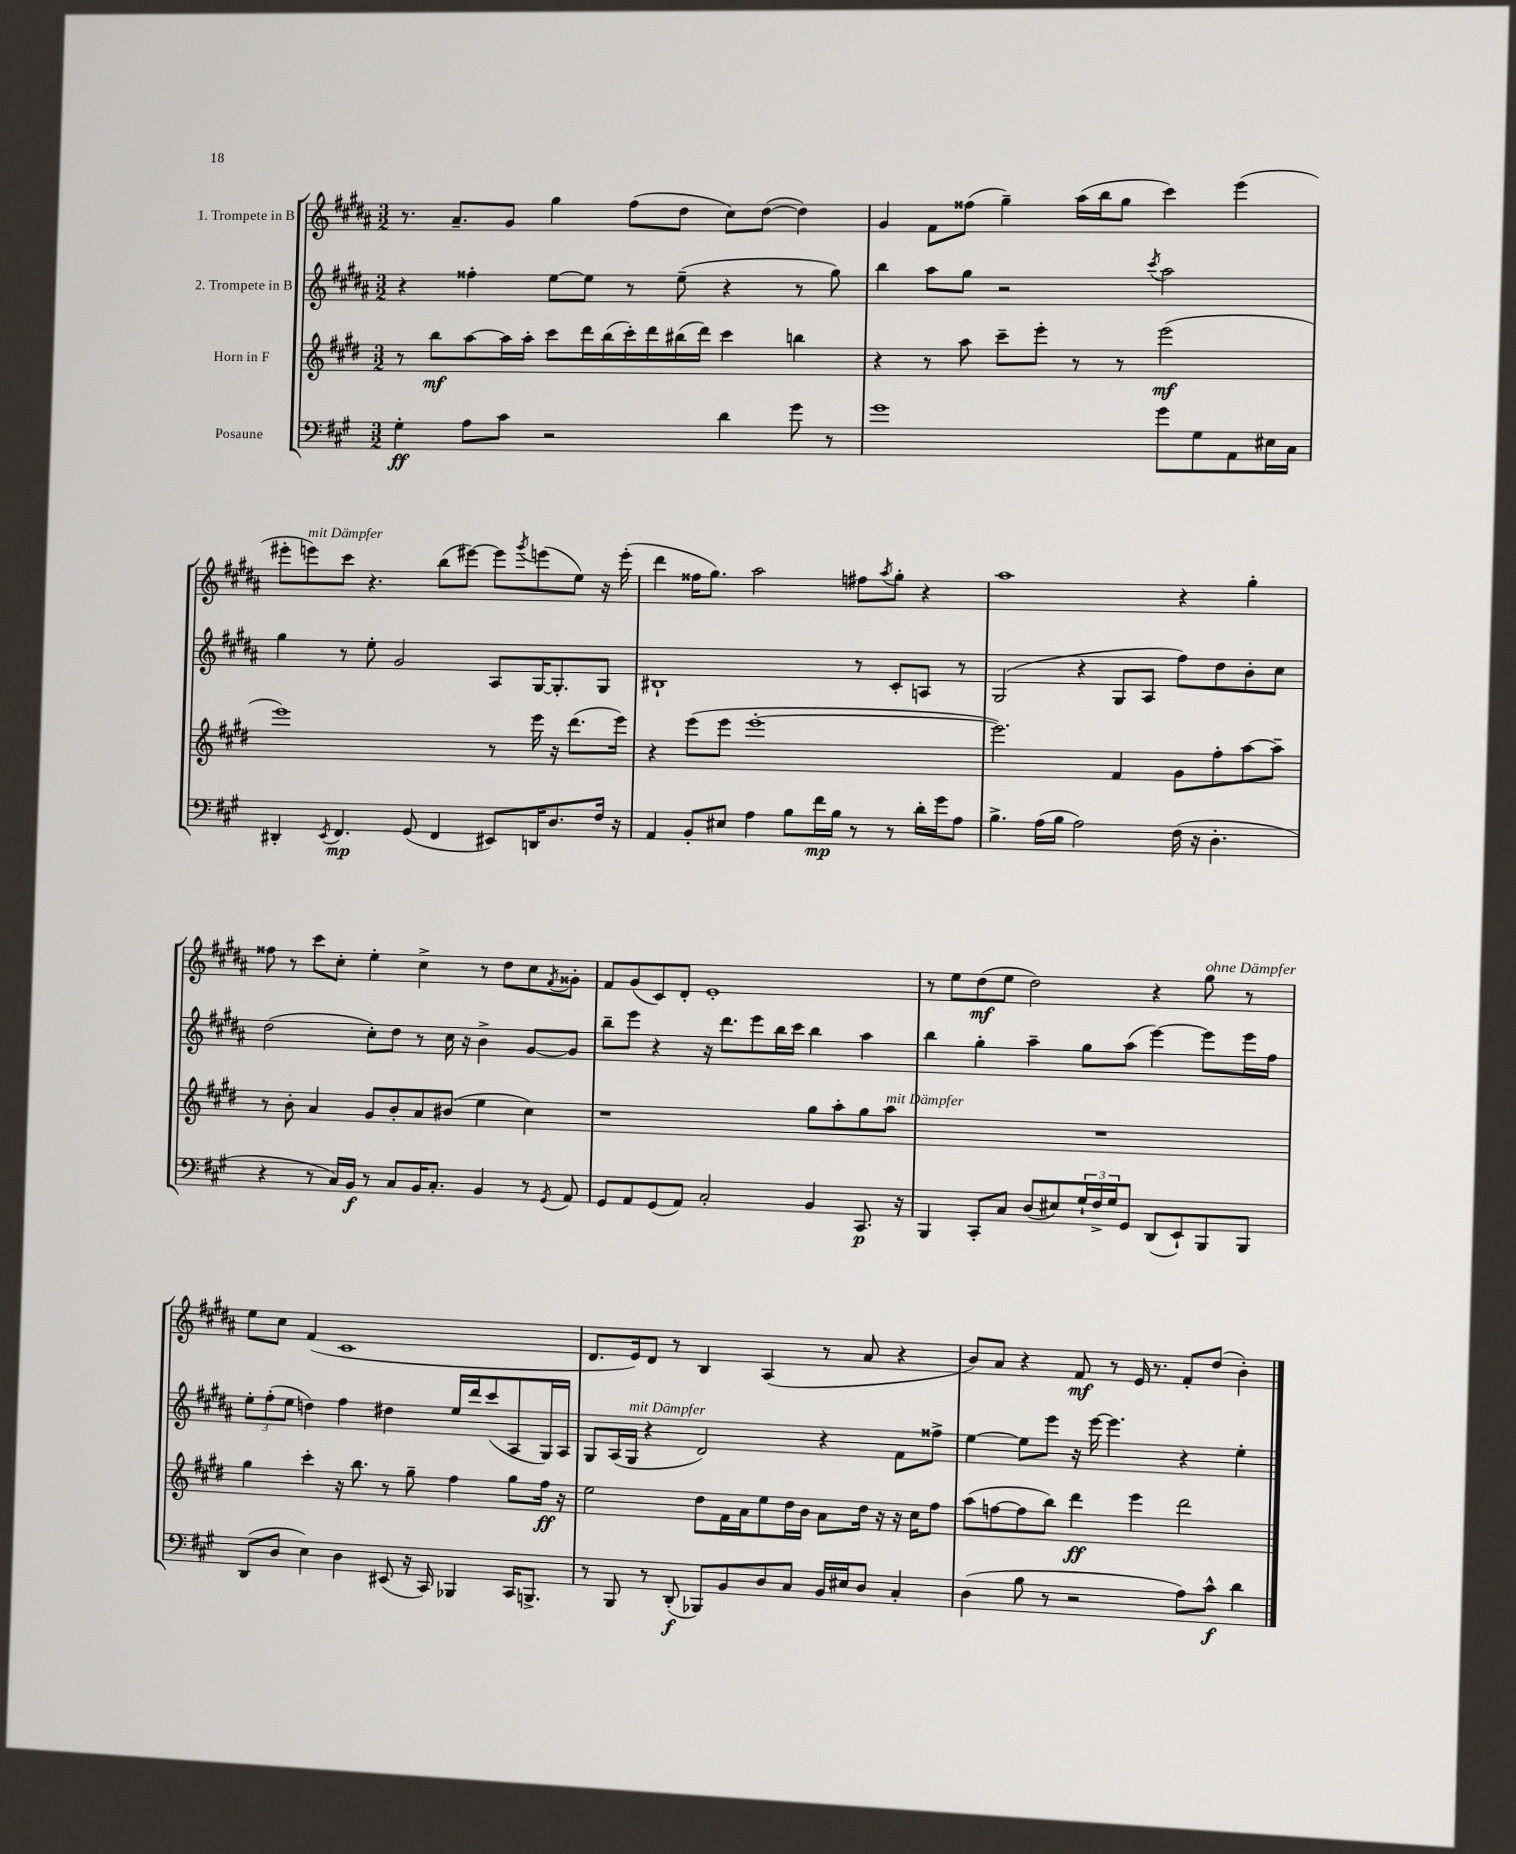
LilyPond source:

<<
\new StaffGroup <<
\new Staff = "s0" \with { instrumentName = "1. Trompete in B" } {
    \clef treble \key b \major \numericTimeSignature \time 3/2
    r8. ais'8.-- gis'8 gis''4 fis''8( dis''8 cis''8) dis''8~( dis''4) |
    gis'4 fis'8 fisis''8( gis''4--) ais''16( b''16 gis''8 cis'''4) e'''4( |
    eis'''8-. e'''8^\markup { \italic "mit Dämpfer" }) cis'''8 r4. b''8( eis'''8~) eis'''8 \acciaccatura { gis'''8 } e'''8( e''8) r16 e'''16-.( |
    dis'''4 fisis''16 gis''8.) ais''2 fis''8 \acciaccatura { ais''8 } gis''8-. r4 |
    ais''1 r4 gis''4-. |
    fisis''8 r8 cis'''8 cis''8-. e''4-. cis''4-> r8 dis''8 cis''8 \acciaccatura { fis'8 } gisis'8-. |
    fis'8 gis'8( cis'8) dis'8-. e'1-. |
    r8 e''8 dis''8\mf( e''8 dis''2) r4 gis''8^\markup { \italic "ohne Dämpfer" } r8 |
    e''8 cis''8 fis'4( cis'1 |
    dis'8. e'16) dis'8 r8 b4 ais4( r8 ais'8 r4 |
    b'8) ais'8 r4 fis'8\mf r8 e'16 r8. fis'8-. dis''8( b'4-.) \bar "|." |
}
\new Staff = "s1" \with { instrumentName = "2. Trompete in B" } {
    \clef treble \key b \major \numericTimeSignature \time 3/2
    r4 fisis''4-. e''8~ e''8 r8 e''8--( r4 r8 gis''8) |
    b''4 ais''8 gis''8 r2 \acciaccatura { cis'''8 } ais''2 |
    gis''4 r8 e''8-. gis'2 ais8 gis16~ gis8.-. gis8 |
    bis1-! r8 cis'8-. a8 r8 |
    gis2( r4 gis8 ais8 fis''8) dis''8 b'8-. cis''8 |
    dis''2( cis''8-.) dis''8 r8 cis''16 r16 b'4-> gis'8~ gis'8 |
    b''8-- e'''8 r4 r16 dis'''8. e'''8 b''16 cis'''16 b''4 ais''4 |
    b''4 gis''4-. ais''4-- gis''8 ais''8( e'''4~) e'''8 e'''16 fis''16 |
    \tuplet 3/2 { e''8-. fis''8-.( e''8 } d''4) fis''4 dis''4 e''16 dis'''16 cis'''8( ais8 gis16) ais16 |
    gis8 ais16( gis16^\markup { \italic "mit Dämpfer" } r4 dis'2) r4 fis'8 fisis''8-> |
    e''4~ e''8 e'''8 r16 e'''16~ e'''4. r4 e''4-. \bar "|." |
}
\new Staff = "s2" \with { instrumentName = "Horn in F" } {
    \clef treble \key e \major \numericTimeSignature \time 3/2
    r8 b''8\mf a''8~ a''16 a''16-. cis'''8 dis'''16 b''16( cis'''16-.) dis'''16 bis''16( dis'''16) cis'''4 b''4 |
    r4 r8 a''8 cis'''8-- e'''8-. r8 r8 e'''2\mf( |
    e'''1) r8 e'''16 r16 dis'''8.( e'''16) |
    r4 e'''8( e'''8 e'''1~-. |
    e'''2.) fis'4 gis'8 fis''8-. a''8~ a''8-- |
    r8 b'8-. a'4 gis'8 b'8-. a'8 bis'8( e''4 cis''4) |
    r1 gis''8 a''8-. gis''8 a''8^\markup { \italic "mit Dämpfer" } |
    R1. |
    gis''4 cis'''4-. r16 b''8. r8 gis''8-- fis''4 gis''8 fis''16\ff r16 |
    e''2 dis''8 fis'16 a'16 e''8 dis''16 b'16 a'8 dis''16 r16 r16 cis''16 fis''8 |
    a''8( f''8~ f''8 b''8) dis'''4\ff e'''4 dis'''2 \bar "|." |
}
\new Staff = "s3" \with { instrumentName = "Posaune" } {
    \clef bass \key a \major \numericTimeSignature \time 3/2
    gis4-.\ff a8 cis'8 r2 d'4 gis'8 r8 |
    gis'1 gis'8 gis8 a,8 eis16 cis16 |
    dis,4-. \acciaccatura { e,8 } fis,4.\mp gis,8( fis,4 eis,8) d,16 d8. fis16 r16 |
    a,4 b,8-. eis8 a4 b8 fis'16\mp b16 r8 r8 d'16-. gis'16 a8 |
    b4.-> a16( b16 a2) fis16( r16 d4.-. |
    r4 r8 cis16) b,16\f r8 cis8 b,16 cis8.-. b,4 r8 \acciaccatura { gis,8 } a,8 |
    gis,8 a,8 gis,8( a,8) cis2-. b,4 cis,8.\p r16 |
    b,,4 cis,8-. cis8 d8( eis8) \tuplet 3/2 { gis16-! fis16-> gis16 } gis,8 d,8( e,8-!) b,,8 b,,8 |
    d,8( d8 e4) d4 eis,8( r16 cis,16) bes,,4 cis,16 b,,8.-> |
    r8 b,,8 r8 d,8-.\f( bes,,8) b,8 d8 cis8 b,16 eis16 d8 cis4-. |
    d4( b8 r8 r2 a8) cis'8-^\f d'4 \bar "|." |
}
>>
>>
\layout { \context { \Score \remove "Bar_number_engraver" } }
